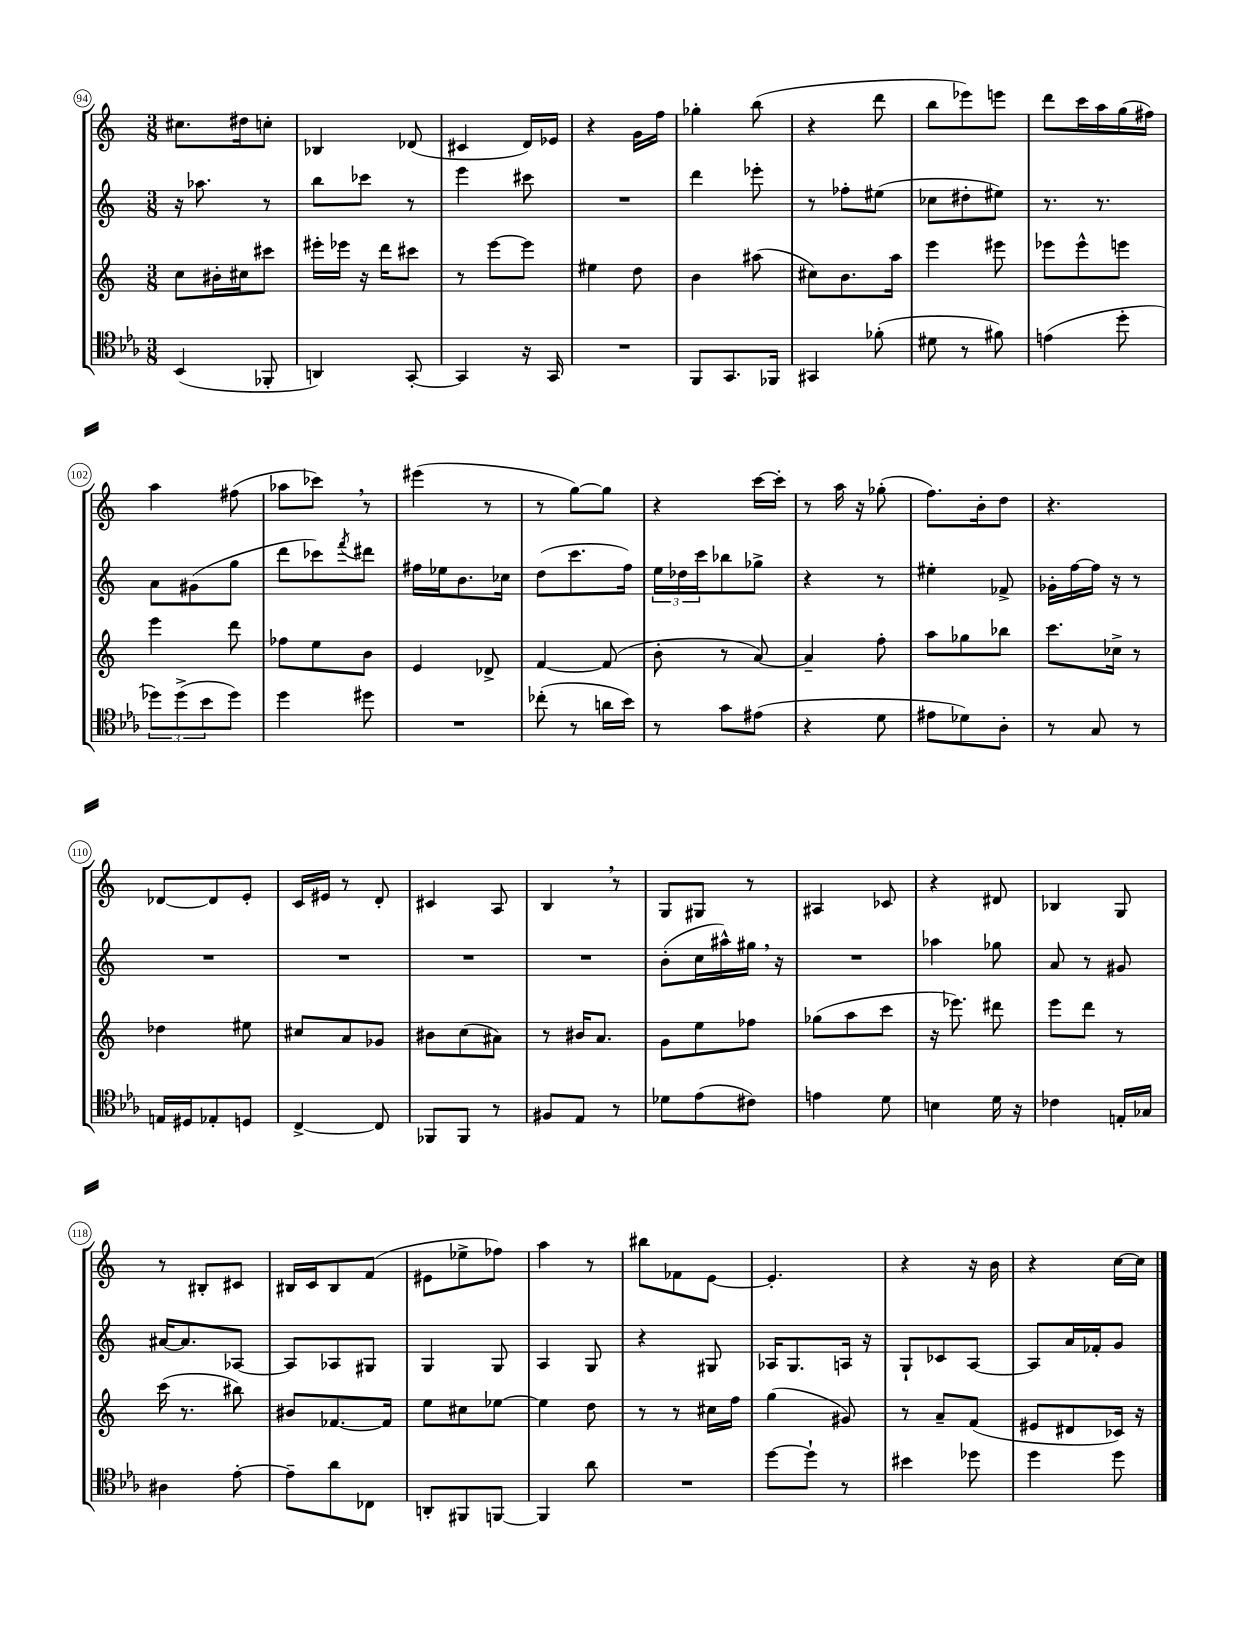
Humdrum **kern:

**kern	**kern	**kern	**kern
*staff4	*staff3	*staff2	*staff1
*clefC4	*clefG2	*clefG2	*clefG2
*k[b-e-a-]	*k[]	*k[]	*k[]
*M3/8	*M3/8	*M3/8	*M3/8
(4BB-	8cc	16r	8.cc#
.	.	8.aa-	.
.	16b#'	.	.
.	16cc#	.	16dd#
8FF-'	8ccc#	8r	8cc'
=	=	=	=
4AA)	16eee#'	8bb	4B-
.	16eee-	.	.
.	16r	8ccc-	.
.	16ddd	.	.
[8GG'	8ccc#	8r	(8d-
=	=	=	=
4GG]	8r	4eee	4c#
.	[8eee	.	.
16r	8eee]	8ccc#	16d)
16GG	.	.	16e-
=	=	=	=
4.r	4ee#	4.r	4r
.	8dd	.	16g
.	.	.	16ff
=	=	=	=
8FF	4b	4ddd	4gg-'
8.GG	.	.	.
.	(8aa#	8eee-'	(8bb
16FF-	.	.	.
=	=	=	=
4GG#	8cc#)	8r	4r
.	8.b	8ff-'	.
(8f-'	.	(8ee#	8ddd
.	16aa	.	.
=	=	=	=
8d#	4eee	8cc-	8bb
8r	.	8dd#'	8eee-)
8f#)	8eee#	8ee#)	8eee
=	=	=	=
(4e	8eee-	8.r	8ddd
.	8eee-^^	.	16ccc
.	.	8.r	16aa
8dd'	8eee	.	(16gg
.	.	.	16ff#)
=	=	=	=
12dd-)	4eee	8a	4aa
(12dd-^	.	.	.
.	.	(8g#	.
12b-	.	.	.
8dd-)	8ddd	8gg	(8ff#
=	=	=	=
4dd	8ff-	8ddd	8aa-
.	8ee	8ccc-)	8ccc-)
.	.	8qfff	.
8dd#	8b	8ddd#	8r
=	=	=	=
4.r	4e	16ff#	(4eee#
.	.	16ee-	.
.	.	8.b	.
.	8d-^	.	8r
.	.	16cc-	.
=	=	=	=
(8cc-'	[4f	(8dd	8r
8r	.	8.ccc	[8gg)
16a	(8f]	.	8gg]
16b-)	.	16ff)	.
=	=	=	=
8r	8b'	24ee	4r
.	.	24dd-	.
.	.	24ccc	.
8g	8r	8bb-	.
(8e#	[8a)	8gg-^	[16ccc
.	.	.	16ccc']
=	=	=	=
4r	4a~]	4r	8r
.	.	.	16aa
.	.	.	16r
8d	8ff'	8r	(8gg-'
=	=	=	=
8e#	8aa	4ee#'	8.ff)
8d-)	8gg-	.	.
.	.	.	16b'
8A-'	8bb-	8f-^	8dd
=	=	=	=
8r	8.ccc	16g-'	4.r
.	.	[16ff	.
8G	.	16ff]	.
.	16cc-^	16r	.
8r	8r	8r	.
=	=	=	=
16E	4dd-	4.r	[8d-
16D#	.	.	.
8E-'	.	.	8d-]
8D	8ee#	.	8e'
=	=	=	=
[4C^	8cc#	4.r	16c
.	.	.	16e#
.	8a	.	8r
8C]	8g-	.	8d'
=	=	=	=
8FF-	8b#	4.r	4c#
8FF-	(8cc	.	.
8r	8a#)	.	8A
=	=	=	=
8F#	8r	4.r	4B
8E-	16b#	.	.
.	8.a	.	.
8r	.	.	8r
=	=	=	=
8d-	8g	(8b'	8G
(8e-	8ee	16cc	8G#
.	.	16aa#^^)	.
8c#)	8ff-	16gg#	8r
.	.	16r	.
=	=	=	=
4e	(8gg-	4.r	4A#
.	8aa	.	.
8d	8ccc	.	8c-
=	=	=	=
4B	16r	4aa-	4r
.	8.eee-)	.	.
16d	8ddd#	8gg-	8d#
16r	.	.	.
=	=	=	=
4c-	8eee	8a	4B-
.	8ddd	8r	.
16E'	8r	8g#	8G
16G-	.	.	.
=	=	=	=
4A#	(16ccc	[16a#	8r
.	8.r	8.a#]	.
.	.	.	8B#'
[8e-'	8bb#)	[8A-	8c#
=	=	=	=
8e-~]	8b#	8A-]	16B#
.	.	.	16c
8a-	[8.f-	8A-	8B#
8C-	.	8G#	(8f
.	16f-]	.	.
=	=	=	=
8AA'	8ee	4G	8e#
8FF#	8cc#	.	8ee-^
[8FF	[8ee-	8G	8ff-)
=	=	=	=
4FF]	4ee-]	4A	4aa
8a-	8dd	8G	8r
=	=	=	=
4.r	8r	4r	8bb#
.	8r	.	8f-
.	16cc#	8G#	[8e
.	16ff	.	.
=	=	=	=
[8dd	(4gg	16A-	4.e']
.	.	8.G	.
8dd`]	.	.	.
8r	8g#)	16A	.
.	.	16r	.
=	=	=	=
4b#	8r	8G`	4r
.	8a~	8c-	.
8dd-	(8f	[8A	16r
.	.	.	16b
=	=	=	=
4dd	8e#	8A]	4r
.	8d#	16a	.
.	.	16f-'	.
8dd	16c-)	8g	[16cc
.	16r	.	16cc]
==	==	==	==
*-	*-	*-	*-
